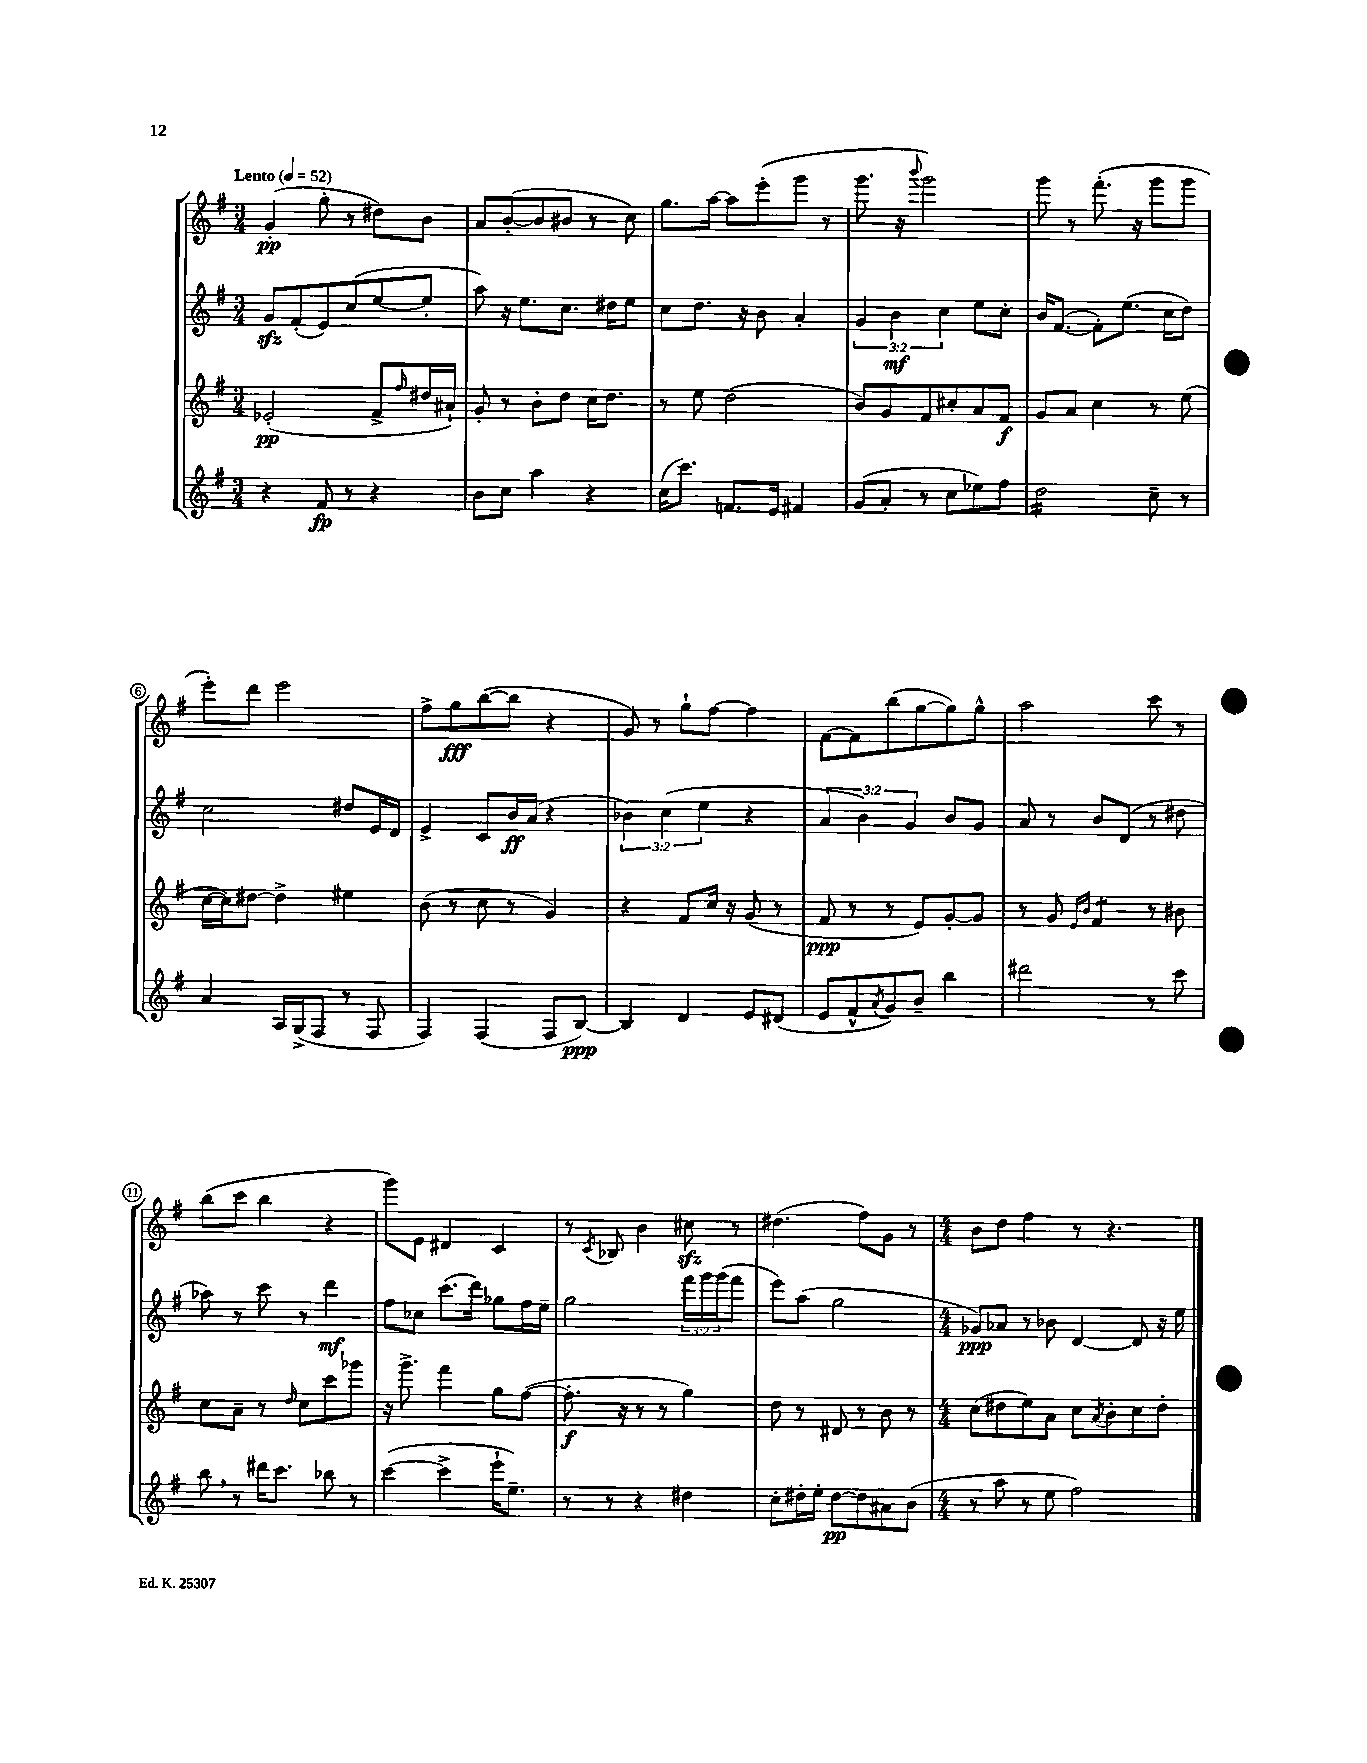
<<
\new StaffGroup <<
\new Staff = "s0" {
    \clef treble \key g \major \numericTimeSignature \time 3/4 \tempo "Lento" 4 = 52
    g'4-.\pp( g''8-. r8 dis''8) b'8 |
    a'8 b'8~-.( b'8 bis'8 r8 c''8) |
    g''8. a''16~ a''8 e'''8-.( g'''8 r8 |
    g'''8. r16 \appoggiatura { b'''8 } g'''2) |
    g'''8 r8 fis'''8.-.( r16 g'''8 g'''8 |
    e'''8-.) d'''8 e'''2 |
    fis''8-> g''8\fff b''8~( b''8 r4 |
    g'8) r8 g''8-! fis''8~ fis''4 |
    fis'8~ fis'8 b''8( g''8~ g''8) g''8-^ |
    a''2 c'''8 r8 |
    b''8( c'''8 b''4 r4 |
    g'''8) e'8 dis'4 c'4 |
    r8 \acciaccatura { c'8 } bes8 b'4 cis''8\sfz r8 |
    dis''4.( fis''8) g'8 r8 |
    \numericTimeSignature \time 4/4 b'8 d''8 fis''4 r8 r4. \bar "|." |
}
\new Staff = "s1" {
    \clef treble \key g \major \numericTimeSignature \time 3/4 \override Staff.TupletNumber.text = #tuplet-number::calc-fraction-text
    g'8\sfz fis'8-.( e'8) c''8( e''8~ e''8-. |
    a''8) r16 e''8. c''8. dis''16 e''8 |
    c''8 d''8. r16 b'8 a'4-. |
    \tuplet 3/2 { g'4 b'4\mf c''4 } e''8 c''8-. |
    b'16 fis'8.~( fis'8-.) e''8.( c''16 d''8) |
    c''2 dis''8 e'16 d'16 |
    e'4-> c'8 b'16\ff a'16( r4 |
    \tuplet 3/2 { bes'4) c''4( e''4 } r4 |
    \tuplet 3/2 { a'4 b'4) g'4 } b'8 g'8 |
    a'8 r8 b'8 d'8( r8 dis''8 |
    aes''8) r8 c'''8 r8 d'''4\mf |
    fis''8 ces''8 c'''8.( d'''16) ges''8 fis''16 e''16-- |
    g''2 \tuplet 3/2 { fis'''16 g'''16 g'''16( } fis'''8 |
    e'''8) a''8( g''2 |
    \numericTimeSignature \time 4/4 ges'8\ppp) aes'8 r8 bes'8 d'4~ d'8 r16 e''16 \bar "|." |
}
\new Staff = "s2" {
    \clef treble \key g \major \numericTimeSignature \time 3/4
    ees'2-.\pp( fis'8-> \grace { fis''16 } dis''16 ais'16-!) |
    g'8-. r8 b'8-. d''8 c''16 d''8. |
    r8 e''8 d''2( |
    b'8) g'8 fis'8 cis''8-. a'8 fis'8\f |
    g'8 a'8 c''4 r8 e''8( |
    c''16~ c''16) dis''8~ dis''4-> eis''4 |
    b'8( r8 c''8 r8 g'4) |
    r4 fis'8 c''16 r16 g'8( r8 |
    fis'8\ppp r8 r8 e'8) g'8~-. g'8 |
    r8 g'8 \grace { e'16 b'16 } fis'4:8 r8 bis'8 |
    c''8 a'8-- r8 \grace { d''16 } c''8 c'''8 ges'''8 |
    r16 g'''8.-> fis'''4 g''8 fis''8~( |
    fis''8.-.\f r16 r8 r8 g''4) |
    d''8 r8 dis'8 r8 b'8 r8 |
    \numericTimeSignature \time 4/4 c''8( dis''8 e''8) a'8 c''8 \acciaccatura { a'8 } b'8-. c''8 dis''8-. \bar "|." |
}
\new Staff = "s3" {
    \clef treble \key g \major \numericTimeSignature \time 3/4
    r4 fis'8\fp r8 r4 |
    b'8 c''8 a''4 r4 |
    c''16( c'''8.) f'8. e'16 fis'4 |
    g'8( a'8-. r8 c''8 ees''8) fis''8 |
    d''2:16 c''8-- r8 |
    a'4 a16 g16->( fis8 r8 fis8 |
    fis4) fis4( fis8 b8~\ppp) |
    b4 d'4 e'8 dis'8( |
    e'8 fis'8-^ \acciaccatura { a'8 } g'8) b'8-- b''4 |
    dis'''2 r8 c'''8 |
    b''8 \breathe r8 dis'''16 c'''8. bes''8 r8 |
    c'''4~( c'''4-> e'''16-! e''8.--) |
    r8 r8 r4 dis''4 |
    c''8-. dis''16-. e''16-. dis''8~\pp dis''8 ais'8 b'8( |
    \numericTimeSignature \time 4/4 r8 a''8 r8 e''8 fis''2) \bar "|." |
}
>>
>>
\layout { \context { \Score \override BarNumber.stencil = #(make-stencil-circler 0.1 0.3 ly:text-interface::print) } }
